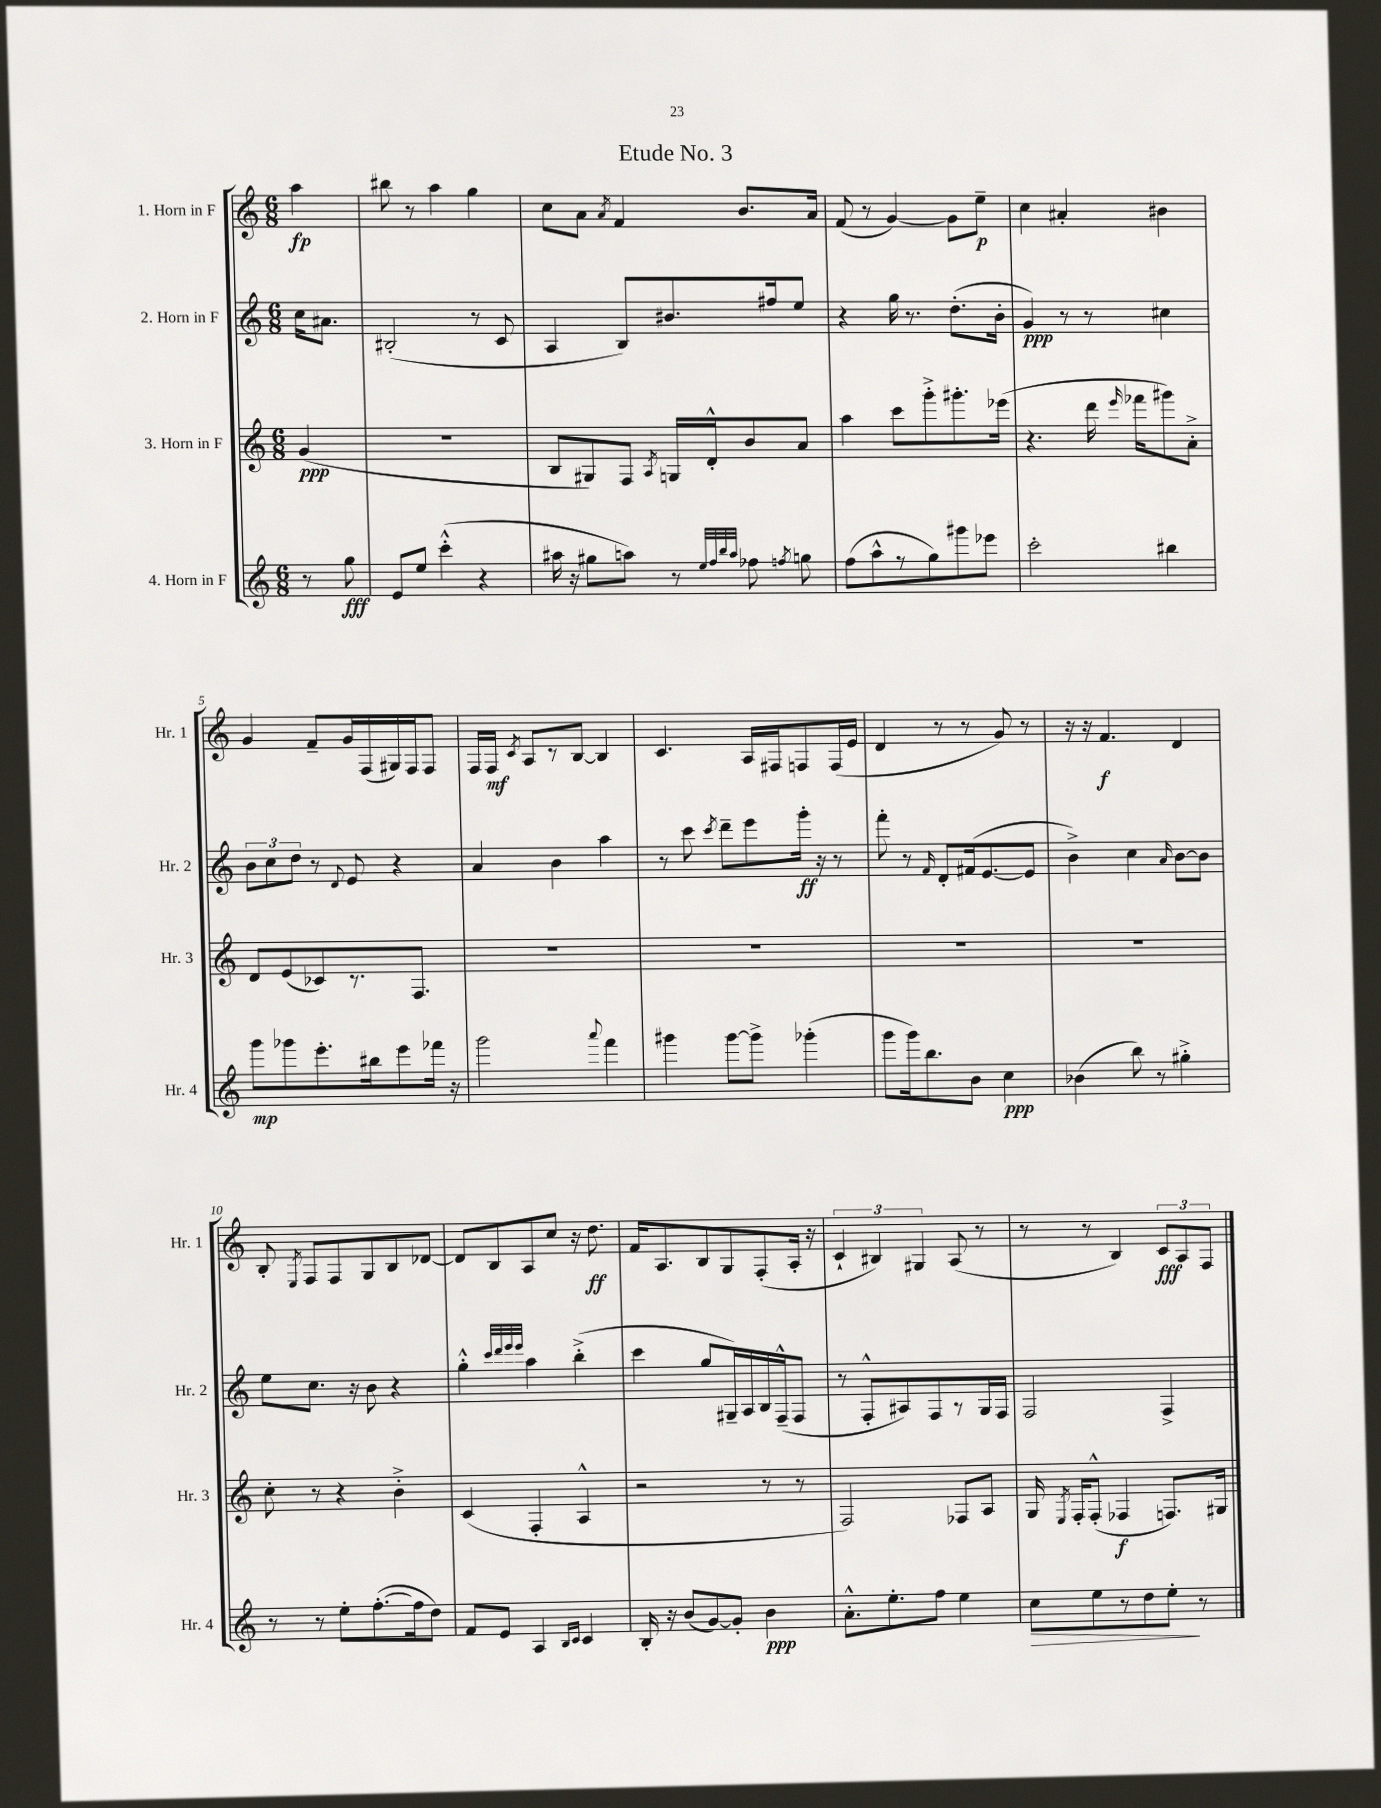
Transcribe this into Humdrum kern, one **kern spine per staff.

**kern	**kern	**kern	**kern
*staff4	*staff3	*staff2	*staff1
*clefG2	*clefG2	*clefG2	*clefG2
*k[]	*k[]	*k[]	*k[]
*M6/8	*M6/8	*M6/8	*M6/8
8r	(4g	16cc	4aa
.	.	8.a#	.
8gg	.	.	.
=	=	=	=
8e	2.r	(2B#'	8bb#
8ee	.	.	8r
(4ccc'^^	.	.	4aa
4r	.	8r	4gg
.	.	8c	.
=	=	=	=
16aa#	8B	4A	8cc
16r	.	.	.
8gg#	8G#)	.	8a
.	.	.	8qa
8aa)	8F	8B)	4f
.	8qA	.	.
8r	16G	8.b#	.
.	16d'^^	.	.
32qqee	.	.	.
32qqff	.	.	.
32qqbb	.	.	.
32qqaa	.	.	.
8ff-	8b	.	8.b
.	.	16ff#	.
8qff	.	.	.
8gg	8a	8ee	.
.	.	.	16a
=	=	=	=
(8ff	4aa	4r	(8f
8aa^^	.	.	8r
8r	8ccc	16gg	[4g)
.	.	8.r	.
8gg)	8ggg'^	.	.
8ggg#	8.ggg#'	(8.dd'	8g]
8eee-	.	.	8ee~
.	(16eee-	16b'	.
=	=	=	=
2ccc'	4.r	4g)	4cc
.	.	8r	4a#'
.	16ddd	8r	.
.	16qqeee	.	.
.	16fff-	.	.
4bb#	8ggg#)	4cc#	4b#
.	8a'^	.	.
=	=	=	=
8ggg	8d	12b	4g
.	.	12cc	.
8ggg-	(8e	.	.
.	.	12dd	.
8.eee'	8c-)	8r	8f~
.	.	8qqd	.
.	8.r	8e	16g
16bb#	.	.	(16F
8eee	.	4r	16G#)
.	8.F	.	16F
16fff-	.	.	8F
16r	.	.	.
=	=	=	=
2ggg	2.r	4a	16F
.	.	.	16F
.	.	.	8qc
.	.	.	8A
.	.	4b	8r
.	.	.	[8B
8qqaaa	.	.	.
4fff	.	4aa	4B]
=	=	=	=
4ggg#	2.r	8r	4.c
.	.	8ccc	.
.	.	8qccc	.
[8ggg#	.	8ddd~	.
8ggg#^]	.	8eee	16A
.	.	.	16F#
(4ggg-'	.	16ggg'	8F
.	.	16r	.
.	.	8r	(16F
.	.	.	16e
=	=	=	=
8ggg	2.r	8fff'	4d
16ggg)	.	8r	.
8.bb	.	.	.
.	.	16qqf	.
.	.	8d'	8r
8b	.	(16f#	8r
.	.	[8.e	.
4cc	.	.	8g)
.	.	8e]	8r
=	=	=	=
(4b-	2.r	4b^)	16r
.	.	.	16r
.	.	.	4.f
8bb)	.	4cc	.
8r	.	.	.
.	.	16qqa	.
4gg#'^	.	[8b	4d
.	.	8b]	.
=	=	=	=
8r	8cc'	8ee	8B'
.	.	.	8qE
8r	8r	8.cc	8F
8ee'	4r	.	8F
.	.	16r	.
([8.ff'	.	8b	8G
.	4b'^	4r	8B
16ff]	.	.	.
8dd)	.	.	[8d-
=	=	=	=
8f	(4c	4gg'^^	8d-]
8e	.	.	8B
.	.	32qqccc	.
.	.	32qqddd	.
.	.	32qqeee	.
.	.	32qqeee	.
4A	4F'	4aa	8A
.	.	.	8cc
16qqB	.	.	.
16qqc	.	.	.
4c	4A^^	(4bb'^	16r
.	.	.	8.dd
=	=	=	=
16B'	2r	4ccc	16f
16r	.	.	8.A
(8b	.	.	.
[8g)	.	8gg	8B
8g']	.	16G#~)	8G
.	.	16A	.
4b	8r	16B	(8F'
.	.	(16F~^^	.
.	8r	8F	16A'
.	.	.	16r
=	=	=	=
8.a'^^	2F)	8r	6c`
.	.	8F'^^	.
.	.	.	6B#)
8.ee'	.	.	.
.	.	8A#)	.
.	.	.	6G#
8ff	.	8F	.
4ee	8F-	8r	(8A
.	8A	16G	8r
.	.	16F	.
=	=	=	=
8cc	16G	2F	8r
.	8qE	.	.
.	16F'	.	.
8ee	(8F'^^	.	8r
8r	4F-	.	4B)
8dd	.	.	.
8ee'	8.F)	4F^	12c
.	.	.	12A
8r	.	.	.
.	.	.	12F
.	16G#	.	.
==	==	==	==
*-	*-	*-	*-
